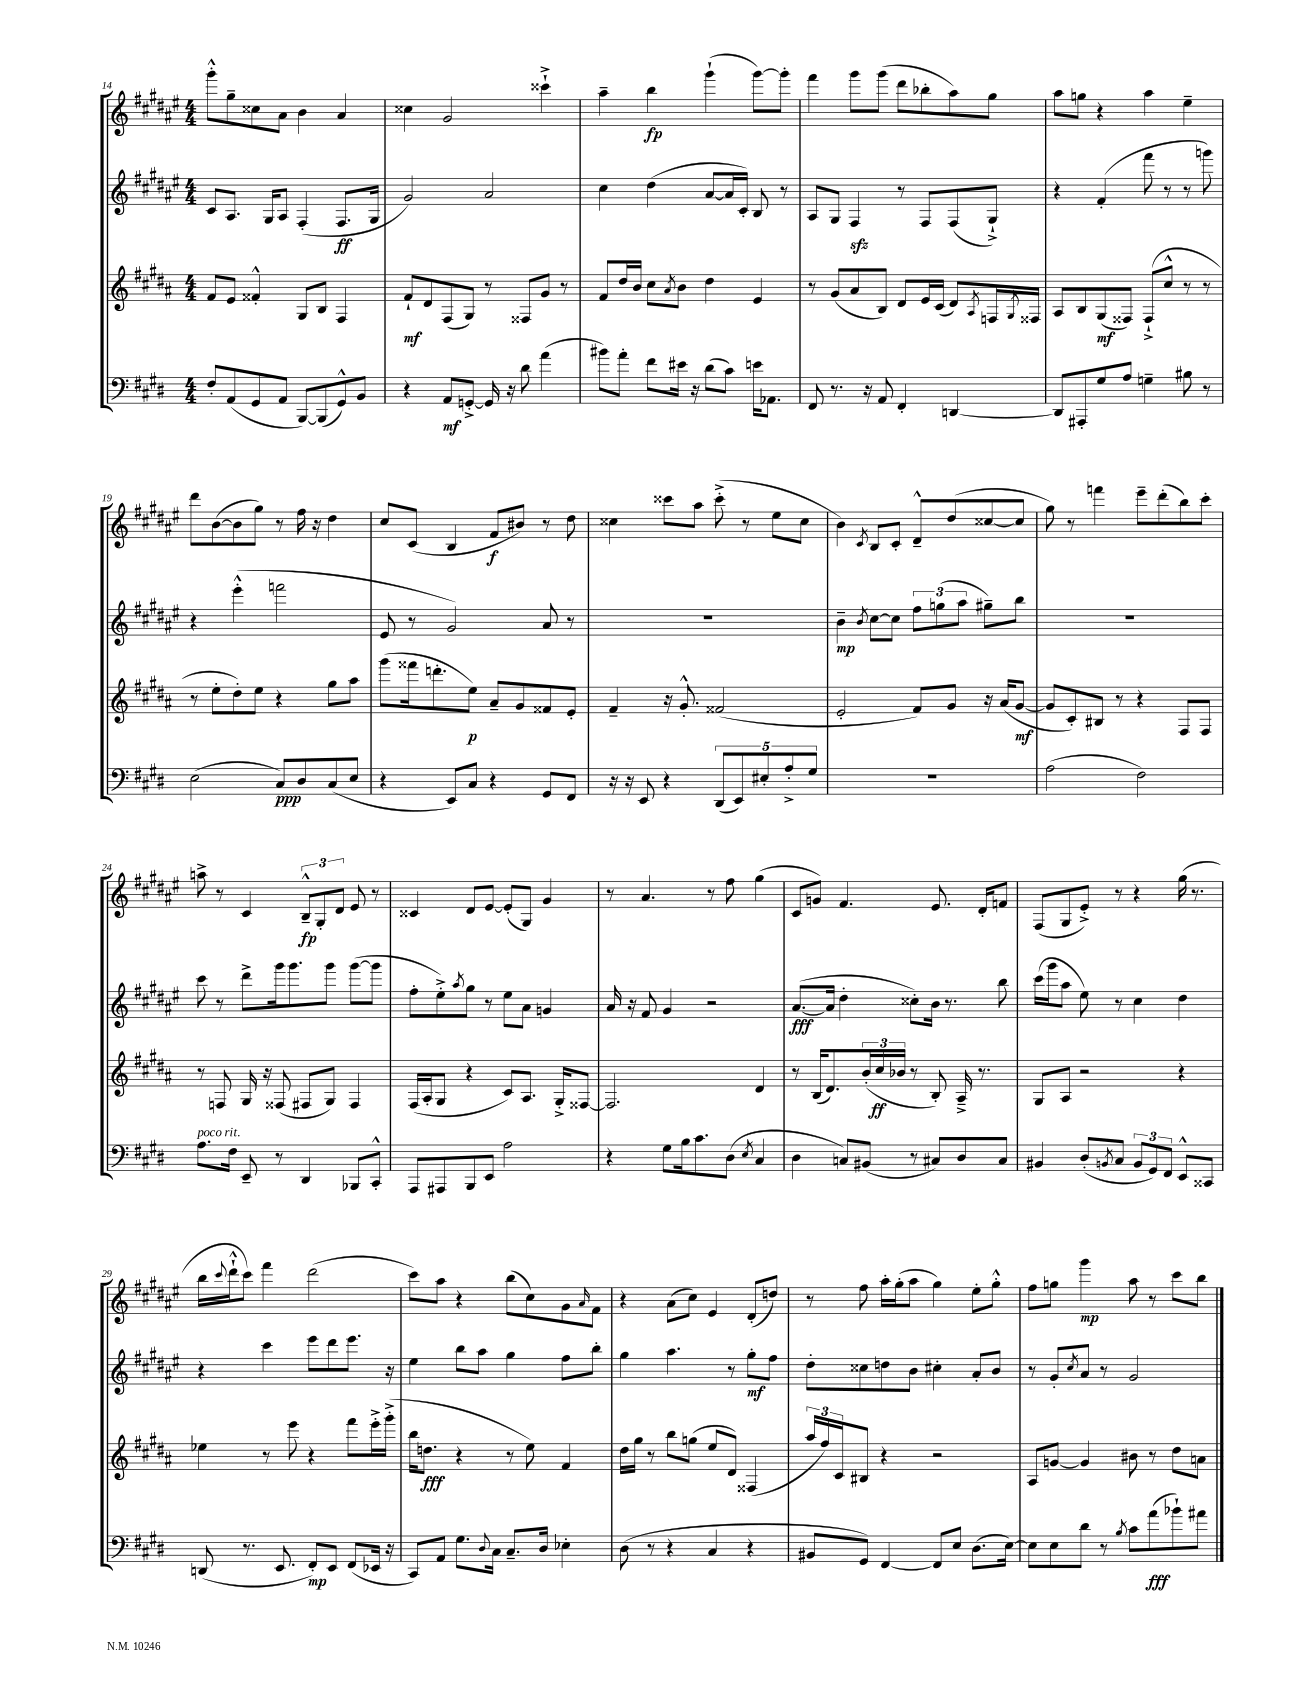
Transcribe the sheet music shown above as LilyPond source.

<<
\new StaffGroup <<
\new Staff = "s0" {
    \clef treble \key fis \major \numericTimeSignature \time 4/4
    gis'''8-.-^ gis''8-- cisis''8 ais'8 b'4 ais'4 |
    cisis''4 gis'2 cisis'''4-!-> |
    ais''4-- b''4\fp gis'''4-!( gis'''8~) gis'''8-. |
    fis'''4 gis'''8 gis'''8( dis'''8 bes''8-. ais''8) gis''8 |
    ais''8 g''8 r4 ais''4 eis''4-- |
    dis'''8 b'8~( b'8 gis''8) r8 fis''16 r16 dis''4 |
    cis''8 cis'8( b4 fis'8\f bis'8) r8 dis''8 |
    cisis''4 cisis'''8 ais''8 cisis'''8-.->( r8 eis''8 cisis''8 |
    b'4) \acciaccatura { cis'8 } b8 cis'8-. dis'8---^ dis''8( cisis''8~ cisis''8 |
    gis''8) r8 f'''4 eis'''8-- dis'''8-.( b''8) cis'''8-. |
    a''8-> r8 cis'4 \tuplet 3/2 { b8---^\fp gis8-. dis'8 } eis'8 r8 |
    cisis'4 dis'8 eis'8~ eis'8-.( gis8) gis'4 |
    r8 ais'4. r8 fis''8 gis''4( |
    cis'8 g'8) fis'4. eis'8. dis'16-. f'8 |
    fis8( gis8 eis'8-.->) r8 r4 gis''16( r8. |
    b''16 \appoggiatura { cis'''8 } dis'''16-!-^ cis'''8) fis'''4 dis'''2( |
    cis'''8) ais''8 r4 b''8( cis''8) gis'8 \grace { ais'16 } fis'8 |
    r4 ais'8( cis''8) eis'4 dis'8-.( d''8) |
    r8 fis''8 ais''16-. gis''16-.( ais''8 gis''4) eis''8-. gis''8-.-^ |
    fis''8 g''8 gis'''4\mp ais''8 r8 cis'''8 b''8 \bar "|." |
}
\new Staff = "s1" {
    \clef treble \key fis \major \numericTimeSignature \time 4/4
    cis'8 ais8. gis16 ais8 fis4-.( fis8.\ff gis16 |
    gis'2) ais'2 |
    cis''4 dis''4( ais'8~ ais'16 cis'16-.) b8 r8 |
    ais8 gis8 fis4\sfz r8 fis8 fis8( gis8-!->) |
    r4 fis'4-.( fis'''8 r8 r8 g'''8) |
    r4 eis'''4-.-^( f'''2 |
    eis'8 r8 gis'2) ais'8 r8 |
    R1 |
    b'4--\mp \acciaccatura { b'8 } cis''8~ cis''8 \tuplet 3/2 { fis''8 g''8( ais''8 } gis''8--) b''8 |
    R1 |
    cis'''8 r8 dis'''8-> gis'''16 gis'''8. gis'''8 gis'''8~( gis'''8 |
    fis''8-. eis''8-.->) \acciaccatura { ais''8 } gis''8 r8 eis''8 ais'8 g'4 |
    ais'16 r16 fis'8 gis'4 r2 |
    ais'8.~\fff( ais'16 dis''4-. cisis''8-.) b'16 r8. b''8 |
    cis'''16( gis'''16 ais''8 eis''8) r8 cis''4 dis''4 |
    r4 cis'''4 eis'''8 dis'''8 eis'''8. r16 |
    eis''4 b''8 ais''8 gis''4 fis''8 b''8-. |
    gis''4 ais''4. r8 gis''8-.\mf fis''8 |
    dis''8-. cisis''8 d''8 b'8 cis''4-. ais'8-. b'8 |
    r8 gis'8-. \acciaccatura { cis''8 } ais'8 r8 gis'2 \bar "|." |
}
\new Staff = "s2" {
    \clef treble \key b \major \numericTimeSignature \time 4/4
    fis'8 e'8 fisis'4-.-^ gis8 b8 fis4 |
    fis'8-!\mf dis'8 fis8( gis8) r8 fisis8 gis'8 r8 |
    fis'8 dis''16 b'16 cis''8 \acciaccatura { ais'8 } b'8 dis''4 e'4 |
    r8 gis'8( ais'8 b8) dis'8 e'16 cis'16( dis'8) \acciaccatura { ais8 } f16 \acciaccatura { gis8 } fisis16 |
    ais8 b8 gis8\mf( fisis8) fisis8-!->( cis''8-^ r8 r8 |
    r8 e''8-. dis''8-.) e''8 r4 gis''8 ais''8 |
    gis'''8( fisis'''16 d'''8.-. e''8\p) ais'8-- gis'8 fisis'8 e'8-. |
    fis'4-- r16 gis'8.-.-^ fisis'2( |
    e'2-. fis'8) gis'8 r16 ais'16( gis'8~\mf |
    gis'8 cis'8-.) bis8 r8 r4 fis8 fis8 |
    r8 f8 gis16 r16 fisis8( fis8 gis8) fis4 |
    fis16( ais16-. gis8 r4 cis'8) ais8. gis16-.-> fisis8~ |
    fisis2. dis'4 |
    r8 b16( dis'8.) \tuplet 3/2 { b'16-.( cis''16\ff bes'16 } r8 b8-.) ais16---> r8. |
    gis8 ais8 r2 r4 |
    ees''4 r8 e'''8 r4 fis'''8 e'''16-.-> gis'''16-.->( |
    b''16 d''8.\fff r4 r8 e''8) fis'4 |
    dis''16 gis''16 r8 b''8 g''8( e''8 dis'8) fisis4( |
    \tuplet 3/2 { ais''16 fis''16) cis'16 } bis8 r4 r2 |
    ais8 g'8~ g'4 bis'8 r8 dis''8 a'8 \bar "|." |
}
\new Staff = "s3" {
    \clef bass \key e \major \numericTimeSignature \time 4/4
    fis8-. a,8( gis,8 a,8 b,,8~) b,,8( gis,8-^) b,8 |
    r4 a,8\mf g,8~-.-> g,16 r16 dis'8 a'4( |
    bis'8) a'8-. fis'8 eis'16 r16 dis'8( cis'8) e'16 aes,8. |
    fis,8 r8. r16 a,8 fis,4-. d,4~ |
    d,8 ais,,8-. gis8 a8 g4-- bis8 r8 |
    e2( cis8\ppp) dis8 cis8( e8 |
    r4 e,8) cis8 r4 gis,8 fis,8 |
    r16 r16 e,8 r4 \tuplet 5/4 { dis,8( e,8) eis8-. a8-.-> gis8 } |
    R1 |
    a2( fis2) |
    a8.^\markup { \italic "poco rit." } fis16 e,8-- r8 dis,4 bes,,8 cis,8-.-^ |
    a,,8 ais,,8 b,,8 e,8 a2 |
    r4 gis8 b16 cis'8. dis8( \acciaccatura { e8 } cis4 |
    dis4 c8) bis,8( r8 cis8) dis8 cis8 |
    bis,4 dis8-.( \acciaccatura { b,8 } cis8 \tuplet 3/2 { b,8 gis,8) fis,8 } e,8-^ cisis,8 |
    d,8( r8. e,8. fis,8-.\mp) e,8 fis,8( ees,16 r16 |
    cis,8) a,8 gis8. \appoggiatura { dis8 } cis16 cis8.-- dis16 ees4-. |
    dis8( r8 r4 cis4 r4 |
    bis,8 gis,8) fis,4~ fis,8 e8 dis8.( e16~) |
    e8 e8 dis'8 r8 \acciaccatura { b8 } cis'8 a'8\fff( bes'8-!) ais'8 \bar "|." |
}
>>
>>
\layout { \context { \Score currentBarNumber = #14 } }
